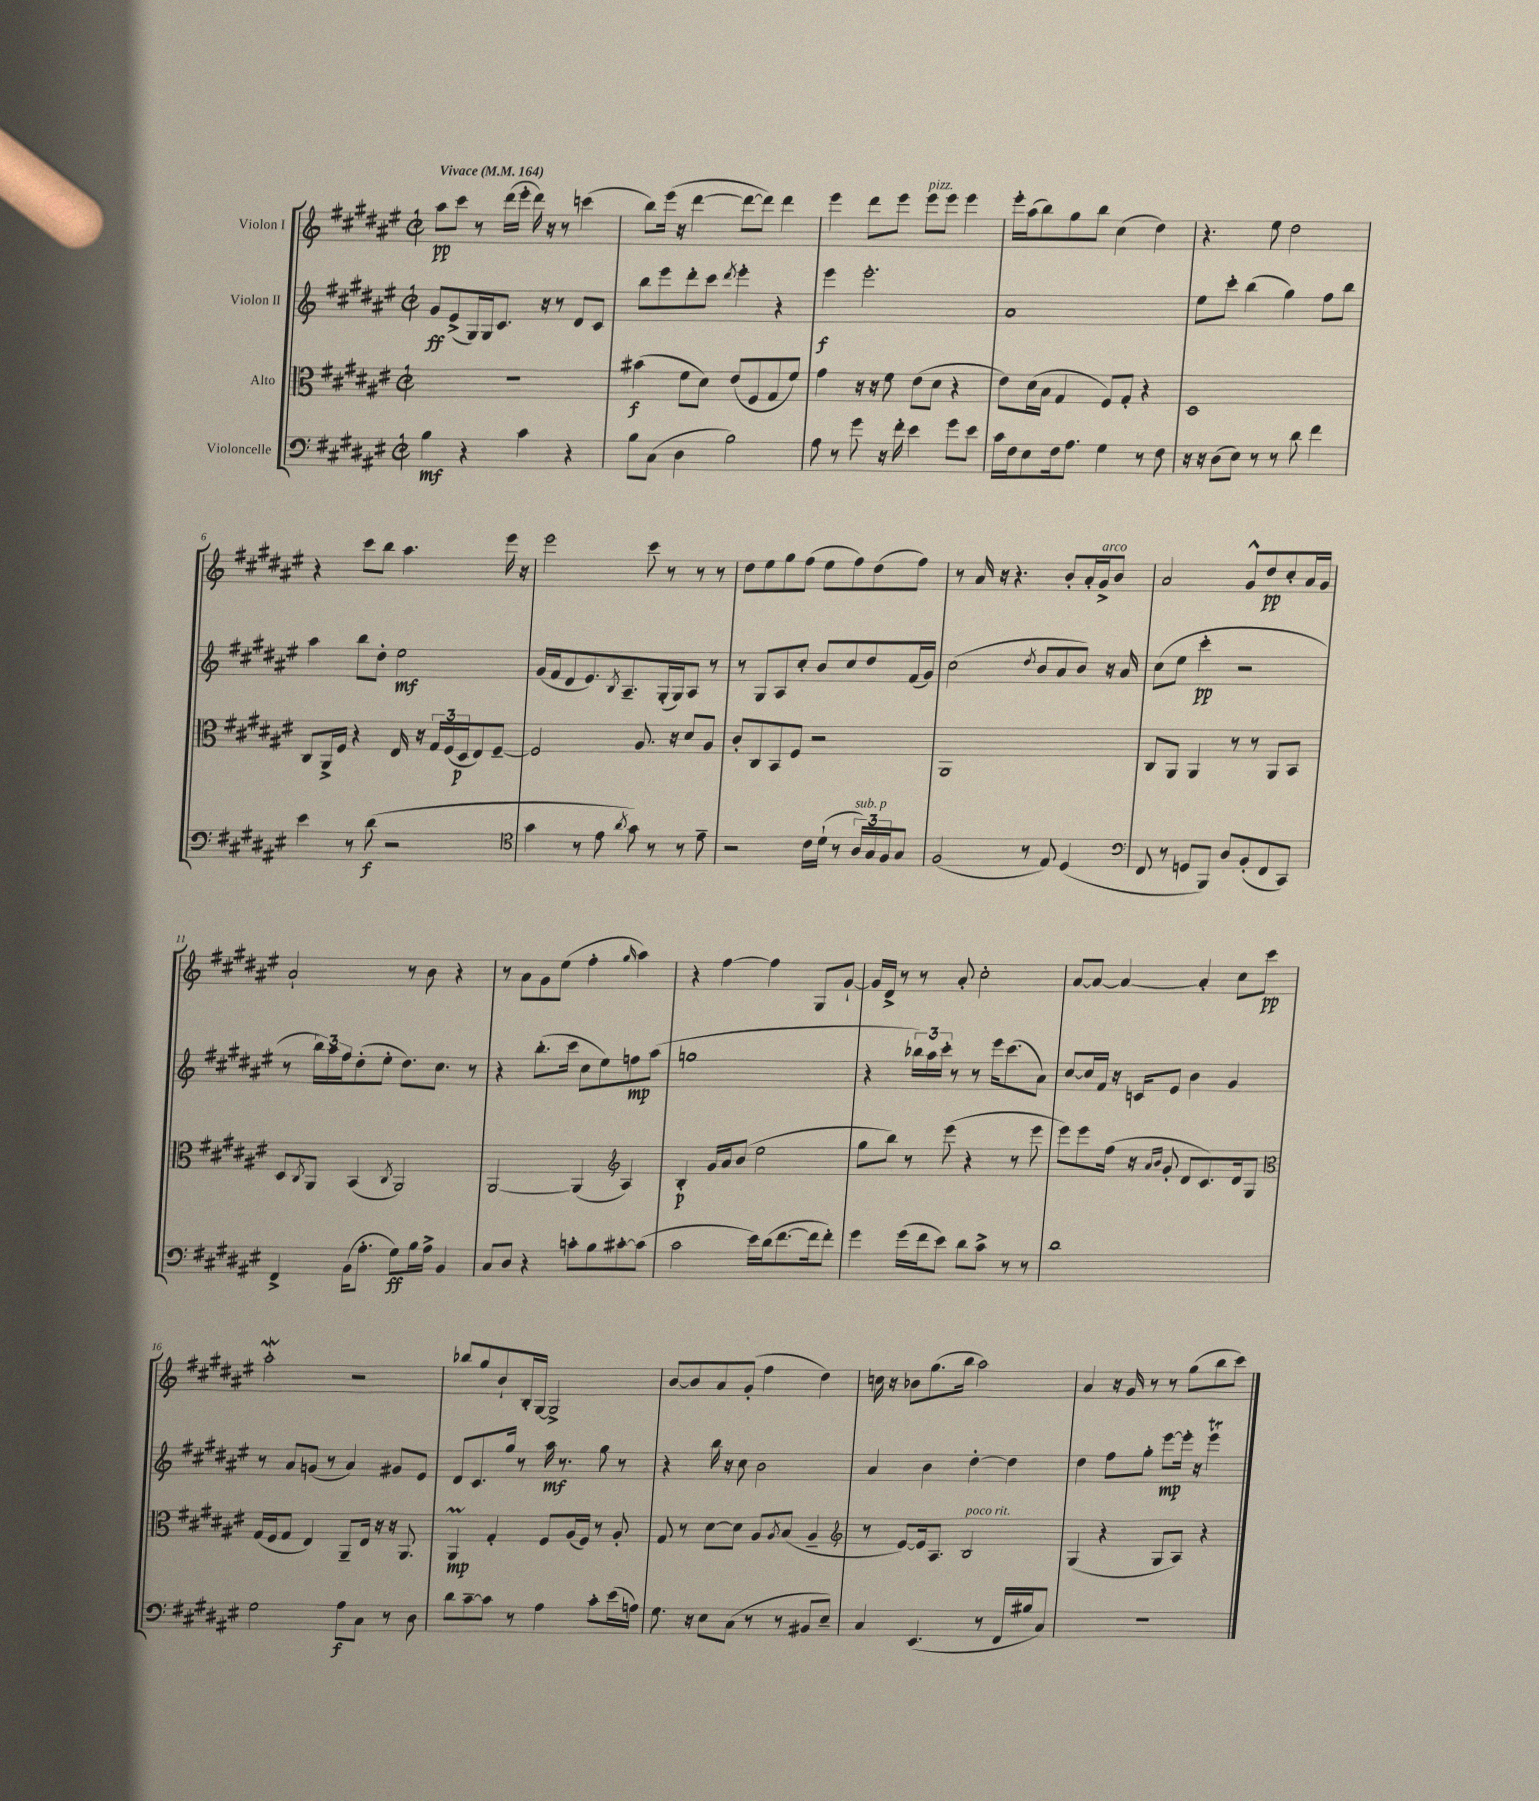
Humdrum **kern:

**kern	**kern	**kern	**kern
*staff4	*staff3	*staff2	*staff1
*clefF4	*clefC3	*clefG2	*clefG2
*k[f#c#g#d#a#e#]	*k[f#c#g#d#a#e#]	*k[f#c#g#d#a#e#]	*k[f#c#g#d#a#e#]
*M2/2	*M2/2	*M2/2	*M2/2
*met(c|)	*met(c|)	*met(c|)	*met(c|)
*MM164	*MM164	*MM164	*MM164
4B\	1r	8g#/L	8aa#\L
.	.	(8e#^/	8ccc#\J
4r	.	16G#/L)	8r
.	.	16G#/J	.
.	.	8.c#/J	(16ddd#\LL
.	.	.	16eee#'\JJ
4c#\	.	.	16ddd#\)
.	.	16r	16r
.	.	8r	8r
4r	.	8d#/L	(4ccc\
.	.	8c#/J	.
=	=	=	=
8B\L	(4b#\	8bb\L	8bb\L)
(8C#\J	.	8eee#\	(16eee#\Jk
.	.	.	16r
4D#\	8f#\L	8ddd#'\	[4ddd#\
.	8d#\J)	8ccc#\J	.
.	.	8qddd#/	.
2B\)	(8e#/L	4eee#'\	8ddd#\_L
.	8F#/	.	8ddd#\]J)
.	8G#/	4r	4ddd#\
.	8f#/J)	.	.
=	=	=	=
8A#\	4g#\	4eee#\	4eee#\
8r	.	.	.
8g#\	16r	2.eee#'\	8ddd#\L
.	16r	.	.
16r	8f#\	.	8eee#\J
16f#'\	.	.	.
4e#\	(8e#\L	.	8eee#\L
.	8d#\J	.	8eee#\J
8g#\L	4r	.	4eee#\
8e#\J	.	.	.
=	=	=	=
16c#\LL	8e#\L)	1a#	16eee#'\LL
16F#\J	.	.	(16aa#\J
8E#\	(16d#\L	.	8bb\)
.	16B\JJ	.	.
16F#\k	4G#/	.	8gg#\
8.A#\J	.	.	.
.	.	.	8bb\J
4G#\	8F#/L)	.	(4cc#\
.	8G#'/J	.	.
8r	4r	.	4dd#\)
8F#\	.	.	.
=	=	=	=
16r	1D#	8ee#\L	4.r
16r	.	.	.
(8D#\L	.	8ccc#'\J	.
8E#\J)	.	(4bb\	.
8r	.	.	8ee#\
8r	.	4gg#\)	2dd#\
8d#\	.	.	.
4f#\	.	8ff#\L	.
.	.	8bb\J	.
=	=	=	=
4e#\	8C#/L	4aa#\	4r
.	16AA#^/L	.	.
.	16F#/JJ	.	.
8r	4r	8bb\L	8ccc#\L
(8d#\	.	8dd#'\J	8bb\J
2r	16E#/	2ee#\	4.aa#\
.	16r	.	.
.	24G#/LL	.	.
.	(24F#/	.	.
.	24D#/J	.	.
.	8E#/)	.	.
.	[8F#~/J	.	16eee#\
.	.	.	16r
=	=	=	=
*clefC4	*	*	*
4g#\	2F#/]	(16g#/LL	2eee#\
.	.	16f#/J	.
.	.	8d#/	.
8r	.	8.e#/)	.
8e#\	.	.	.
.	.	8qB/	.
.	.	8.A#~/	.
8qa#/	.	.	.
8g#\)	8.A#/	.	8ccc#\
8r	.	(16G#'/L	8r
.	16r	16G#/J)	.
8r	8d#/L	8A#/J	8r
8e#~\	8A#/J	8r	8r
=	=	=	=
2r	8c#'/L	8r	8dd#\L
.	8C#/	8G#/L	8ee#\
.	8BB/	8A#/	8gg#\
.	8F#/J	8cc#'/J	(8ff#\J
16c#\LL	2r	8b/L	8ee#\L
(16d#`\JJ	.	.	.
8r	.	8cc#/	8ff#\)
24A#/LL)	.	8dd#/	(8dd#\
24G#/	.	.	.
24F#/J	.	.	.
8G#/J	.	(16f#/L	8ff#\J)
.	.	16g#/JJ)	.
=	=	=	=
(2F#/	1AA#	(2cc#\	8r
.	.	.	16a#/
.	.	.	16r
.	.	.	4.r
.	.	8qdd#/	.
8r	.	8b/L	.
8E#/)	.	8a#/	8b'/L
(4D#/	.	8b/J)	16a#'/L
.	.	.	16g#^/J
.	.	16r	8b/J
.	.	16a#/	.
=	=	=	=
*clefF4	*	*	*
8FF#/	8C#/L	(8cc#\L	2a#/
8r	8AA#/J	8ee#\J	.
8GG/L	4AA#/	4ccc#'\	.
8BBB/J)	.	.	.
8D#/L	8r	2r	8g#^^/L
(8BB'/	8r	.	8dd#/
8FF#/	8AA#/L	.	8cc#'/
8CC#/J)	8BB/J	.	16a#/L
.	.	.	16g#/JJ
=	=	=	=
4FF#^/	8D#/L	8r	2a#`/
.	8qC#/	.	.
.	8AA#/J	24bb\LL)	.
.	.	24aa#\	.
.	.	24ff#\J	.
(16BB\LK	(4BB/	(8dd#'\	.
8.A#'\J	.	.	.
.	.	8ee#'\J	.
.	8qC#/	.	.
8G#\L)	2AA#/)	8.dd#\L)	8r
16B\L	.	.	8b\
16A#^\JJ	.	8.cc#\J	.
4BB/	.	.	4r
.	.	8r	.
=	=	=	=
8C#/L	[2AA#/	4r	8r
8D#/J	.	.	8a#\L
4r	.	(8.bb'\L	8g#\
.	.	.	(8ee#\J
.	.	16ccc#\Jk	.
8c'\L	(4AA#/]	8cc#\L	4ff#'\
8B\	.	8ee#\)	.
*	*clefG2	*	*
.	.	.	16qqgg#/
[8c#'\	4A#/)	8ff\	4aa#\)
(8c#\]J	.	(8aa#\J	.
=	=	=	=
2c#\	4B'/	1gg	4r
.	16g#/LL	.	[4ff#\
.	16a#/J	.	.
.	(8b/J	.	.
16e#\LL)	2ee#\	.	4ff#\]
(16d#\J	.	.	.
[8.f#\	.	.	.
.	.	.	8G#/L
16f#\]k	.	.	.
8f#'\J)	.	.	[8g#`/J
=	=	=	=
4g#\	8gg#\L	4r	16g#/]LL
.	.	.	16d#^/JJ
.	8bb\J)	.	8r
(16g#\LL	8r	24bb-\LL)	8r
.	.	24aa#\	.
16f#\J	.	.	.
.	.	24ccc#'\JJ	.
8e#\J)	(8eee#\	8r	8a#'/
8d#\L	4r	8r	2cc#'\
8c#^\J	.	16eee#\LK	.
.	.	(8.ccc#\	.
8r	8r	.	.
8r	8eee#\	8a#\J)	.
=	=	=	=
1d#	8eee#\L)	[8cc#/L	[8a#/L
.	8eee#\	16cc#/]L	8a#/_J
.	.	16f#/JJ	.
.	(16ff#\Jk	16r	4a#/_
.	16r	16c/LK	.
.	16qqa#/LL	.	.
.	16qqb/JJ	.	.
.	8g#'/	8e#/J	.
.	8d#/L	4b\	4a#'/]
.	8.c#/)	.	.
.	.	4g#/	8cc#\L
.	16d#/k	.	.
.	8G#/J	.	8ccc#\J
=	=	=	=
*	*clefC3	*	*
2G#\	(16G#/LL	8r	2aa#'\
.	16F#/J	.	.
.	8G#/J	8a#/L	.
.	4E#/)	(8g/J	.
.	.	8r	.
8A#\L	8AA#~/L	4a#/)	2r
8C#\J	16E#/Jk	.	.
.	16r	.	.
8r	16r	8g#/L	.
.	8.AA#/	.	.
8D#\	.	8e#/J	.
=	=	=	=
8d#\L	4AA#/	8d#/L	8bb-/L
[8c#~\	.	8.c#/	8gg#/
8c#\]J	4G#'/	.	8b`/
.	.	16gg#/Jk	.
8r	.	8r	16B'/L
.	.	.	[16G#/JJ
4A#\	8F#/L	16aa#\	2G#^/]
.	.	8.r	.
.	(16A#/L	.	.
.	16F#/JJ)	.	.
8c#'\L	8r	8gg#\	.
(16e#\L	8A#'/	8r	.
16A\JJ)	.	.	.
=	=	=	=
8.G#\	8G#/	4r	[8b/L
.	8r	.	8b/]
16r	.	.	.
8E#\L	[8d#\L	16bb\	8a#/
.	.	16r	.
(8C#\J	8d#\]J	8cc#\	(8g#'/J
8r	8A#/L	2b\	4ff#\
.	8qA#/	.	.
8r	(8B/J	.	.
8BB#/L	4A#~/	.	4dd#\)
8E#~/J)	.	.	.
=	=	=	=
*	*clefG2	*	*
4C#/	8r	4a#/	16cc\
.	.	.	16r
.	[8e#/L)	.	8b-\L
(4.EE#/	16e#/]k	4b\	(8.gg#\
.	8.A#/J	.	.
.	.	.	16bb\Jk
.	2B/	[4dd#'\	2aa#\)
8r	.	.	.
16FF#/LL	.	4dd#\]	.
16B#/J	.	.	.
8C#/J)	.	.	.
=	=	=	=
1r	(4G#/	4dd#\	4a#/
.	4r	8ff#\L	16r
.	.	.	16g#/
.	.	8gg#'\J	8r
.	8G#/L	[8eee#\L	8r
.	8A#/J)	16eee#'\]Jk	(8gg#\L
.	.	16r	.
.	4r	4eee#\	8bb\
.	.	.	8ccc#\J)
==	==	==	==
*-	*-	*-	*-
